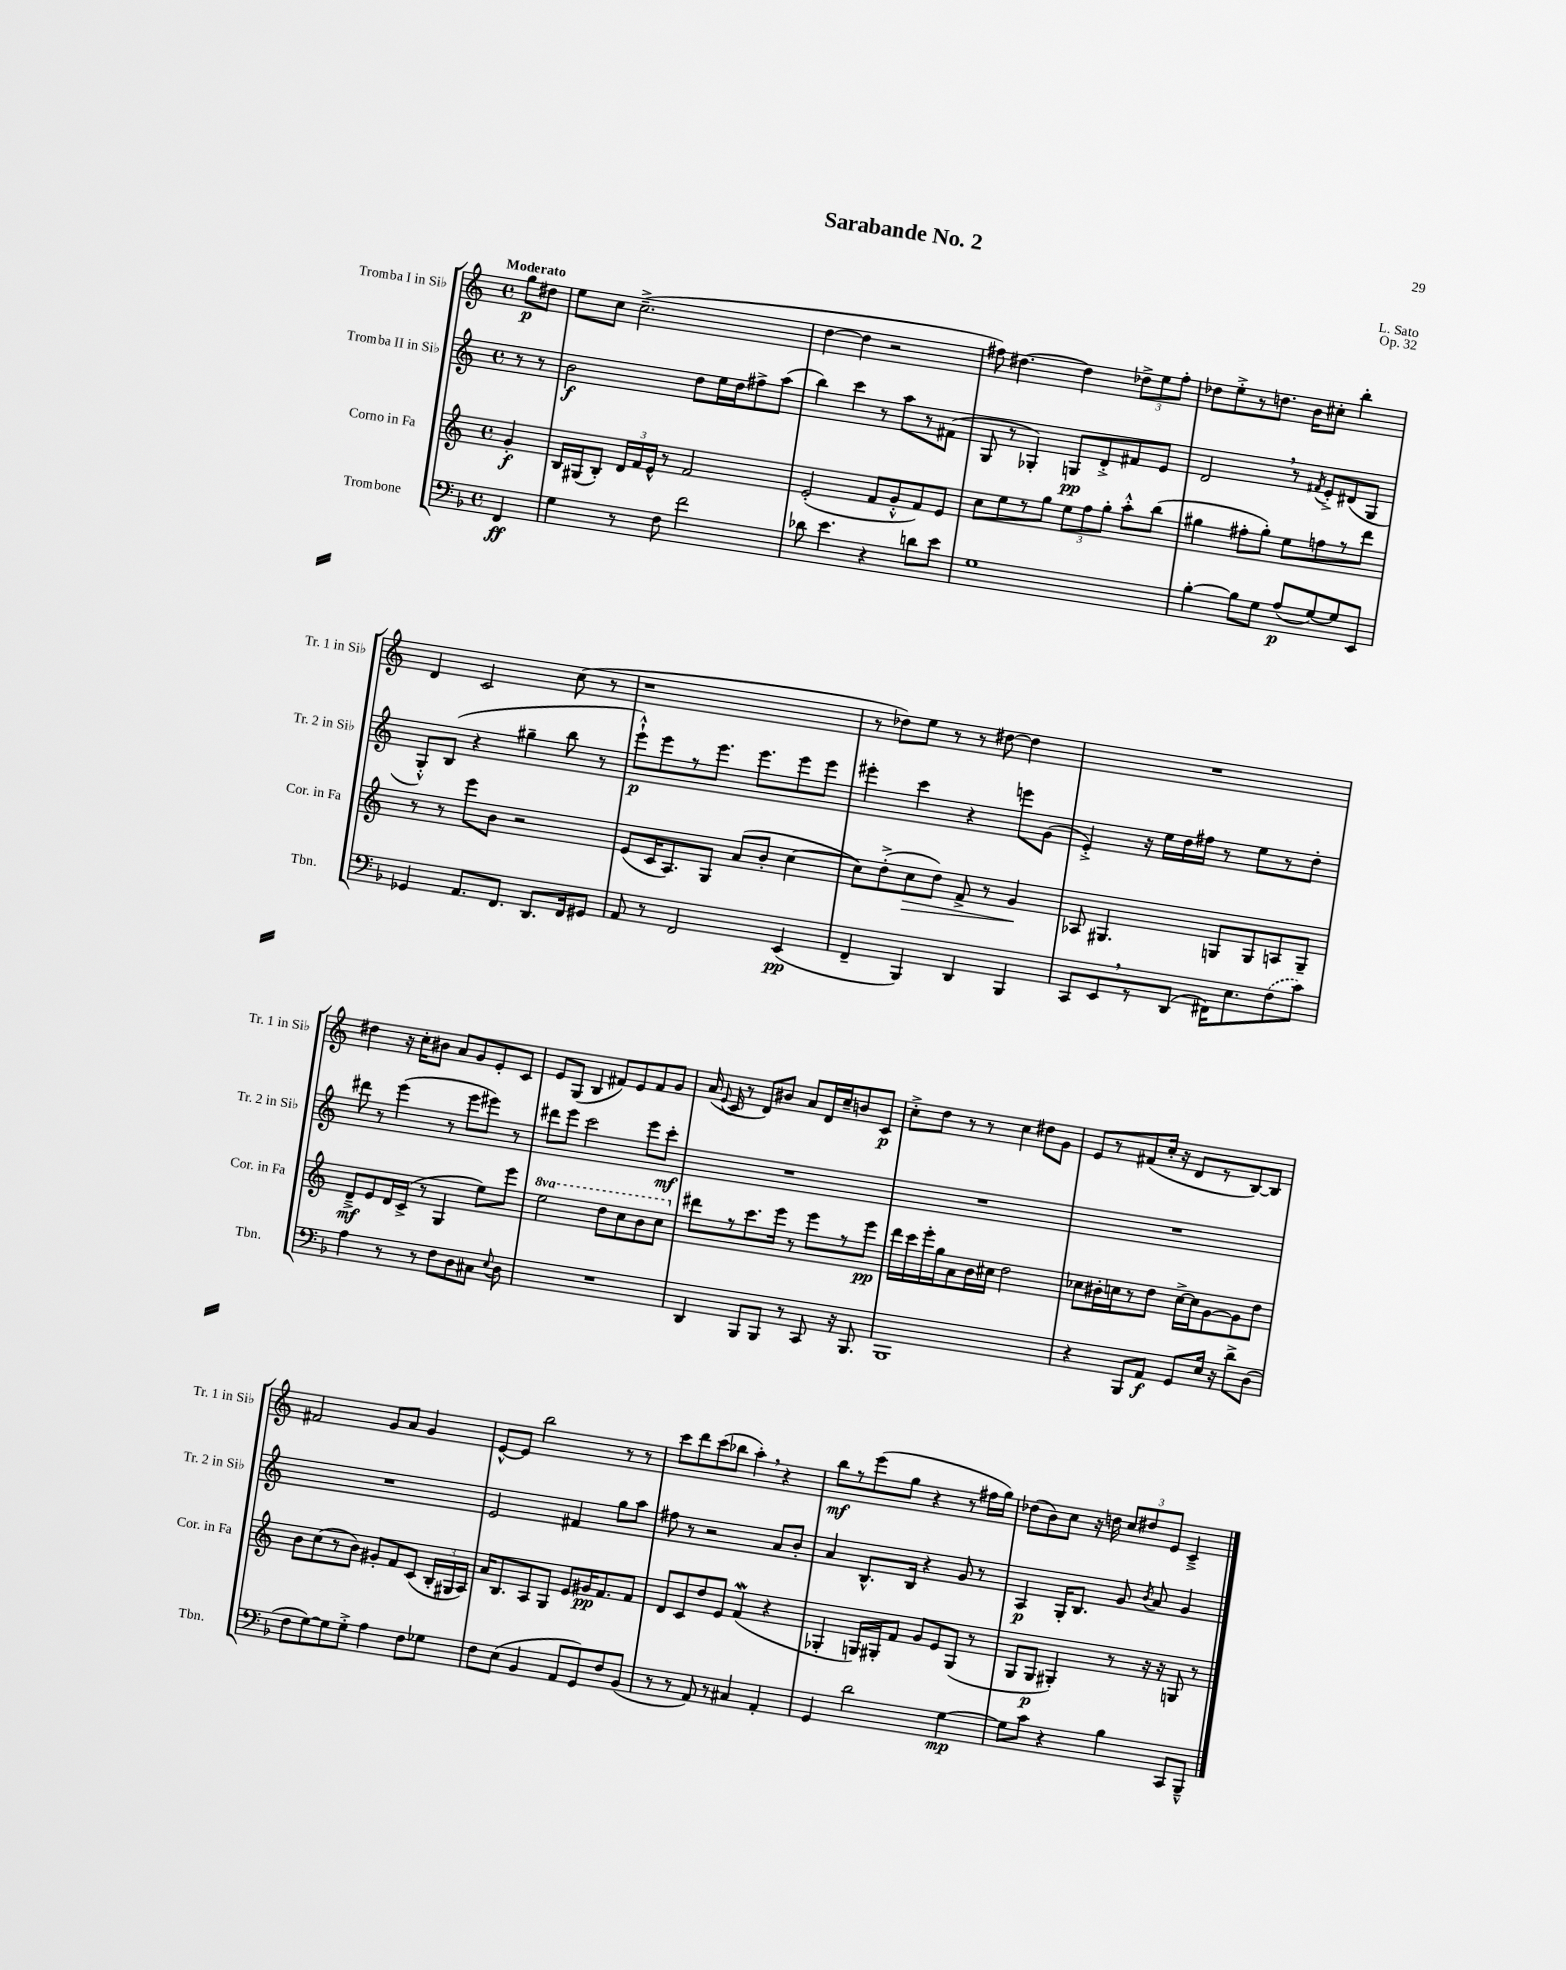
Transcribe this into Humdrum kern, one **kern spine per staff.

**kern	**kern	**kern	**kern
*staff4	*staff3	*staff2	*staff1
*clefF4	*clefG2	*clefG2	*clefG2
*k[b-]	*k[]	*k[]	*k[]
*M4/4	*M4/4	*M4/4	*M4/4
*met(c)	*met(c)	*met(c)	*met(c)
4FF	4g'	8r	8gg
.	.	8r	8dd#
=	=	=	=
4G	16B	2b	8ee
.	(16G#	.	.
.	8B')	.	8cc
8r	24d	.	(2.cc~^
.	24f	.	.
.	24e^^	.	.
8F	8r	.	.
2f	2f	8dd	.
.	.	16ee	.
.	.	16dd	.
.	.	8ff#^	.
.	.	(8aa	.
=	=	=	=
8d-	(2e'	4bb)	[4dd
4.e	.	.	.
.	.	4ccc	4dd]
4r	8f	8r	2r
.	8g'^^	8aa	.
8d	8f)	8r	.
8e	8e	(8f#	.
=	=	=	=
1G	8cc	8G	8ff#)
.	8ee	8r	[4.dd#
.	8r	4G-')	.
.	8gg	.	.
.	12ee	8G	4dd#]
.	12ff	.	.
.	.	8d'^	.
.	12gg'	.	.
.	8aa'^^	8f#	12dd-^
.	.	.	12ee
.	(8bb	8e	.
.	.	.	12ff#'
=	=	=	=
[4B-'	4gg#	2d	8dd-
.	.	.	8ee'^
8B-]	8ff#'	.	8r
8G	8gg#')	.	8.dd
(8A	8ee	8r	.
.	.	.	16b
.	.	8qf#	.
[8G)	8ff	8e'^	8cc#'
8G]	8r	(8d#	4bb'
8EE	8ddd	8G	.
=	=	=	=
4GG-	8r	8G'^^)	4d
.	8r	(8B	.
8.AA	8eee	4r	2c
.	8b	.	.
8.FF	.	.	.
.	2r	4gg#~	.
8.DD	.	.	.
.	.	8bb	(8cc
16FF	.	.	.
8GG#	.	8r	8r
=	=	=	=
8AA	(8e	8eee`^^)	1r
8r	16c	8eee	.
.	8.A)	.	.
2FF	.	8r	.
.	8G	8.eee	.
.	(8a	.	.
.	.	8.eee	.
.	8b'	.	.
(4EE	[4cc	8eee	.
.	.	8eee	.
=	=	=	=
4FF~	8cc])	4eee#'	8r
.	(8dd'^	.	8dd-)
4BBB-)	8cc	4ccc	8ee
.	8dd)	.	8r
4DD	8f^	4r	8r
.	8r	.	[8dd#
4BBB-	4g	8eee	4dd#]
.	.	(8g	.
=	=	=	=
8CC	8A-	4e'^)	1r
8EE	4.G#	.	.
8r	.	16r	.
.	.	16ee	.
(8DD	.	16dd	.
.	.	16ff#	.
16FF#)	8G	8r	.
8.E	.	.	.
.	8G	8ee	.
(8F	8A	8r	.
8c)	8G~	8dd'	.
=	=	=	=
4A	8d~^	8ddd#	4dd#
.	8e	8r	.
8r	16d	(4eee	16r
.	(16c^	.	16cc'
8r	8r	.	8b#
8F	4G	8r	8a
8D	.	8eee	8g
8C#	8ee)	8eee#)	8e'
8qqE	.	.	.
8D	8eee	8r	8c
=	=	=	=
1r	2eee	8ddd#	8e
.	.	8eee	(8G
.	.	2ccc	4B
.	8ddd	.	8f#)
.	8ccc	.	8e
.	8bb	8eee	8f#
.	8ccc	8ccc'	8g
=	=	=	=
4DD	8ddd#	1r	(16a
.	.	.	8qqe
.	.	.	16c
.	8r	.	8r
8BBB-	8.ccc	.	8d)
8BBB-	.	.	8b#
.	16eee	.	.
8r	8r	.	8a
8CC	8eee	.	16d
.	.	.	16cc~
16r	8r	.	8b
8.BBB-	.	.	.
.	8eee	.	8c
=	=	=	=
1BBB-	16ddd	1r	8cc'^
.	16ccc	.	.
.	16eee'	.	8dd
.	16gg	.	.
.	8a	.	8r
.	16b	.	8r
.	16cc#	.	.
.	2dd	.	4cc
.	.	.	8dd#
.	.	.	8g
=	=	=	=
4r	8cc-	1r	8e
.	16b#'	.	8r
.	16cc	.	.
8BBB-	8r	.	(8f#
8AA	8dd	.	16cc'
.	.	.	16r
8GG	[16cc^	.	8d
.	16cc]	.	.
16E	[8g	.	8r
16r	.	.	.
8d^	8g]	.	[8B)
(8D	8dd	.	8B]
=	=	=	=
8F	8b	1r	2f#
[8G)	(8cc	.	.
8G]	8r	.	.
8G'^	8b)	.	.
4A	8g#'	.	8g
.	8f	.	8a
8F	(8c	.	4g
8G-	24B'	.	.
.	24G#	.	.
.	24A)	.	.
=	=	=	=
8F	16a	2e	[8e^^
.	8.B	.	.
(8E	.	.	8e]
4BB-	8A	.	2bb
.	8G	.	.
8AA	8e	4f#	.
8GG)	16g#	.	.
.	8.f	.	.
8F	.	8gg	8r
(8BB-	8f	8aa	8r
=	=	=	=
8r	8d	8ff#	8ccc
8r	8c	8r	8ddd
8AA)	8dd	2r	(8ccc
8r	8e	.	8bb-
4C#	(4f	.	4aa')
4AA'	4r	8a	4r
.	.	8b'	.
=	=	=	=
4GG	4G-'	4a	8bb
.	.	.	8r
2d	16G)	8.B^^	(8eee
.	16G#'	.	.
.	8f	.	8gg
.	.	16B	.
.	8g	4r	4r
.	8e	.	.
[4G	(8G#	8g	8r
.	8r	8r	16ff#
.	.	.	16gg)
=	=	=	=
8G]	8G	4A	(8dd-
8c	8G	.	8b)
4r	4G#')	16G'	8cc
.	.	8.B	.
.	.	.	16r
.	.	.	16dd
4B-	8r	8g	12cc
.	.	.	12dd#
.	.	8qb	.
.	16r	8a	.
.	.	.	12e
.	16r	.	.
8CC	8G	4g	4c~^
8BBB-~^^	8r	.	.
==	==	==	==
*-	*-	*-	*-
